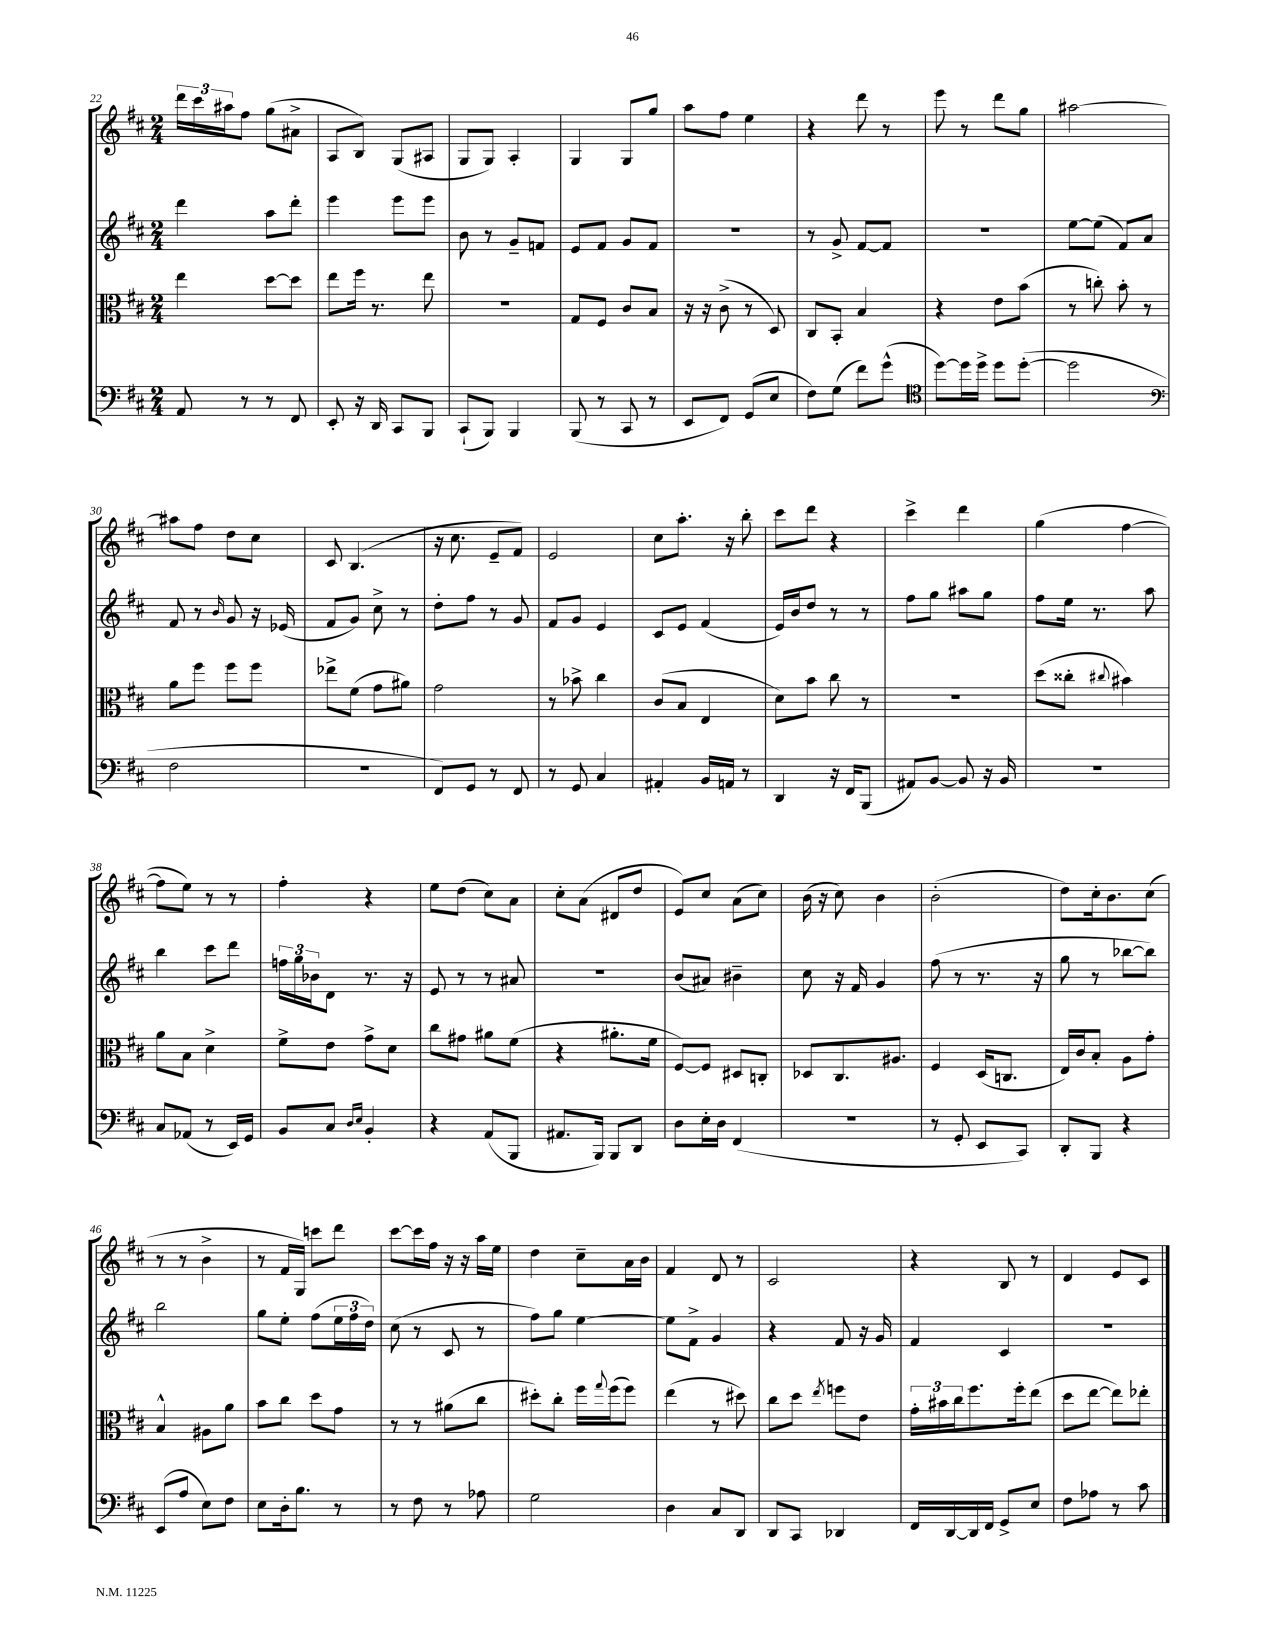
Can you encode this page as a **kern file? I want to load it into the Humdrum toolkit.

**kern	**kern	**kern	**kern
*part4	*part3	*part2	*part1
*staff4	*staff3	*staff2	*staff1
*clefF4	*clefC3	*clefG2	*clefG2
*k[f#c#]	*k[f#c#]	*k[f#c#]	*k[f#c#]
*M2/4	*M2/4	*M2/4	*M2/4
=22	=22	=22	=22
8AA/	4ee\	4ddd\	24ddd\LL
.	.	.	24ccc#\
.	.	.	24aa#X\J
8r	.	.	8ff#\J
8r	[8dd\L	8aa\L	(8gg\L
8FF#/	8dd\J]	8ddd'\J	8a#X^\J
=23	=23	=23	=23
8EE'/	8ee\L	4eee\	8A/L
16r	16ff#\Jk	.	8B/J)
16DD/	8.r	.	.
8CC#/L	.	8eee\L	(8G/L
8BBB/J	8ee\	8eee\J	8A#X/J
=24	=24	=24	=24
(8CC#`/L	2r	8b\	8G/L
8BBB/J)	.	8r	8G/J)
4BBB/	.	8g~/L	4A'/
.	.	8fn/J	.
=25	=25	=25	=25
(8BBB/	8G/L	8e/L	4G/
8r	8F#/J	8f#/J	.
8CC#/	8c#/L	8g/L	8G/L
8r	8B/J	8f#/J	8gg/J
=26	=26	=26	=26
8EE/L	16r	2r	8aa\L
.	16r	.	.
8FF#/J)	(8c#^\	.	8ff#\J
(8GG/L	8r	.	4ee\
8E/J	8D/)	.	.
=27	=27	=27	=27
8F#\L)	8C#/L	8r	4r
(8G\J	8BB'/J	8g^/	.
8f#\L)	4B/	[8f#/L	8ddd\
(8g^^\J	.	8f#/J]	8r
=28	=28	=28	=28
*clefC4	*	*	*
[8dd\L)	4r	2r	8eee\
16dd\L]	.	.	8r
16dd^\JJ	.	.	.
8dd\L	8e\L	.	8ddd\L
([8dd'\J	(8b\J	.	8gg\J
=29	=29	=29	=29
2dd\]	8r	[8ee\L	[2aa#X\
.	8ccn'\)	(8ee\J]	.
.	8b'\	8f#/L)	.
.	8r	8a/J	.
!!LO:LB:g=z
=30	=30	=30	=30
*clefF4	*	*	*
2F#\	8a\L	8f#/	8aa#X\L]
.	8ff#\J	8r	8ff#\J
.	.	16qqb/	.
.	8ff#\L	8g/	8dd\L
.	8ff#\J	16r	8cc#\J
.	.	(16e-X/	.
=31	=31	=31	=31
2r	8ee-X^\L	8f#/L	8c#/
.	(8f#\J	8g/J)	(4.B/
.	8g\L	8cc#^\	.
.	8a#X\J)	8r	.
=32	=32	=32	=32
8FF#/L)	2g\	8dd'\L	16r
.	.	.	8.cc#\
8GG/J	.	8ff#\J	.
8r	.	8r	8e~/L
8FF#/	.	8g/	8f#/J)
=33	=33	=33	=33
8r	8r	8f#/L	2e/
8GG/	8b-X^\	8g/J	.
4C#/	4cc#\	4e/	.
=34	=34	=34	=34
4AA#X'/	(8c#/L	8c#/L	8cc#\L
.	8B/J	8e/J	8.aa'\J
16BB/LL	4E/	(4f#/	.
16AAn/JJ	.	.	16r
8r	.	.	8bb'\
=35	=35	=35	=35
4DD/	8d\L)	16e/LL)	8ccc#\L
.	.	16b/J	.
.	8b\J	8dd/J	8ddd\J
16r	8cc#\	8r	4r
16FF#/KL	.	.	.
(8BBB/J	8r	8r	.
=36	=36	=36	=36
8AA#X/L)	2r	8ff#\L	4ccc#^\
[8BB/J	.	8gg\J	.
8BB/]	.	8aa#X\L	4ddd\
16r	.	8gg\J	.
16BB/	.	.	.
=37	=37	=37	=37
2r	(8dd\L	8ff#\L	(4gg\
.	8cc##X'\J	16ee\Jk	.
.	.	8.r	.
.	8qqcc#X/	.	.
.	4b#X\)	.	[4ff#\
.	.	8aa\	.
!!LO:LB:g=z
=38	=38	=38	=38
8C#/L	8a\L	4bb\	8ff#\L]
(8AA-X/J	8B\J	.	8ee\J)
8r	4d^\	8ccc#\L	8r
16EE/LL)	.	8ddd\J	8r
16GG/JJ	.	.	.
=39	=39	=39	=39
8BB/L	8f#^\L	24ffn\LL	4ff#'\
.	.	24gg\	.
.	.	24b-X\J	.
8C#/J	8e\J	8d\J	.
16qqD/LL	.	.	.
16qqE/JJ	.	.	.
4BB'/	8g^\L	8.r	4r
.	8d\J	.	.
.	.	16r	.
=40	=40	=40	=40
4r	8cc#\L	8e/	8ee\L
.	8g#X\J	8r	(8dd\J
(8AA/L	8a#X\L	8r	8cc#\L)
8BBB/J	(8f#\J	8a#X/	8a\J
=41	=41	=41	=41
8.AA#X/L	4r	2r	8cc#'\L
.	.	.	(8a\J
16BBB/Jk)	.	.	.
8BBB/L	8.a#X'\L	.	8d#X/L
8DD/J	.	.	8dd/J
.	16f#\Jk	.	.
=42	=42	=42	=42
8D\L	[8F#/L)	(8b/L	8e/L)
16E'\L	8F#/J]	8a#X/J)	8cc#/J
16D\JJ	.	.	.
(4FF#/	8D#X/L	4b#X~\	(8a\L
.	8Cn'/J	.	8cc#\J)
=43	=43	=43	=43
2r	8D-X/L	8cc#\	(16b\
.	.	.	16r
.	8.C#/	16r	8cc#\)
.	.	16f#/	.
.	.	4g/	4b\
.	8.A#X/J	.	.
=44	=44	=44	=44
8r	4F#/	(8ff#\	(2b'\
8GG'/	.	8r	.
8EE/L	(16D/KL	8.r	.
.	8.Cn/J	.	.
8CC#/J)	.	.	.
.	.	16r	.
=45	=45	=45	=45
8DD'/L	16E/LL)	8gg\	8dd\L)
.	16c#/J	.	.
8BBB/J	8B'/J	8r	16cc#'\k
.	.	.	8.b\
4r	8A\L	[8bb-X\L	.
.	8g'\J	8bb-\J])	(8cc#\J
!!LO:LB:g=z
=46	=46	=46	=46
(8EE/L	4B^^/	2bb\	8r
8A/J	.	.	8r
8E\L)	8A#X\L	.	4b^\
8F#\J	8a\J	.	.
=47	=47	=47	=47
8E\L	8b\L	8gg\L	8r
16D'\k	8cc#\J	8ee'\J	16f#/LL
8.B\J	.	.	16G/JJ)
.	8dd\L	(8ff#\L	8cccn\L
8r	8g\J	24ee\L	8ddd\J
.	.	24ff#\	.
.	.	24dd\JJ)	.
=48	=48	=48	=48
8r	8r	(8cc#\	[8ccc#\L
8F#\	8r	8r	16ccc#\L]
.	.	.	16ff#\JJ
8r	(8a#X\L	8c#/	16r
.	.	.	16r
8A-X\	8cc#\J	8r	16aa\LL
.	.	.	16ee\JJ
=49	=49	=49	=49
2G\	8dd#X'\L)	8ff#\L)	4dd\
.	8cc#'\J	8gg\J	.
.	16ff#\LL	[4ee\	8cc#~\L
.	8qqgg/	.	.
.	(16ff#\J	.	.
.	8ff#\J)	.	16a\L
.	.	.	16b\JJ
=50	=50	=50	=50
4D\	(4ee\	8ee\L]	4f#/
.	.	8f#^\J	.
8C#/L	8r	4g/	8d/
8DD/J	8dd#X\)	.	8r
=51	=51	=51	=51
8DD/L	8cc#\L	4r	2c#/
8CC#/J	8dd\J	.	.
.	8qee/	.	.
4DD-X/	8ffn\L	8f#/	.
.	8e\J	16r	.
.	.	16g/	.
=52	=52	=52	=52
16FF#/LL	24g'\LL	4f#/	4r
.	24b#X\	.	.
[16DD/	.	.	.
.	24cc#\J	.	.
16DD/]	8.ff#\	.	.
16FF#/JJ	.	.	.
8GG^/L	.	4c#/	8B/
.	16ff#'\k	.	.
8E/J	(8ee\J	.	8r
=53	=53	=53	=53
8F#\L	8dd\L	2r	4d/
8A-X\J	[8ee\J	.	.
8r	8ee\L])	.	8e/L
8c#\	8ee-X'\J	.	8c#/J
==	==	==	==
*-	*-	*-	*-
